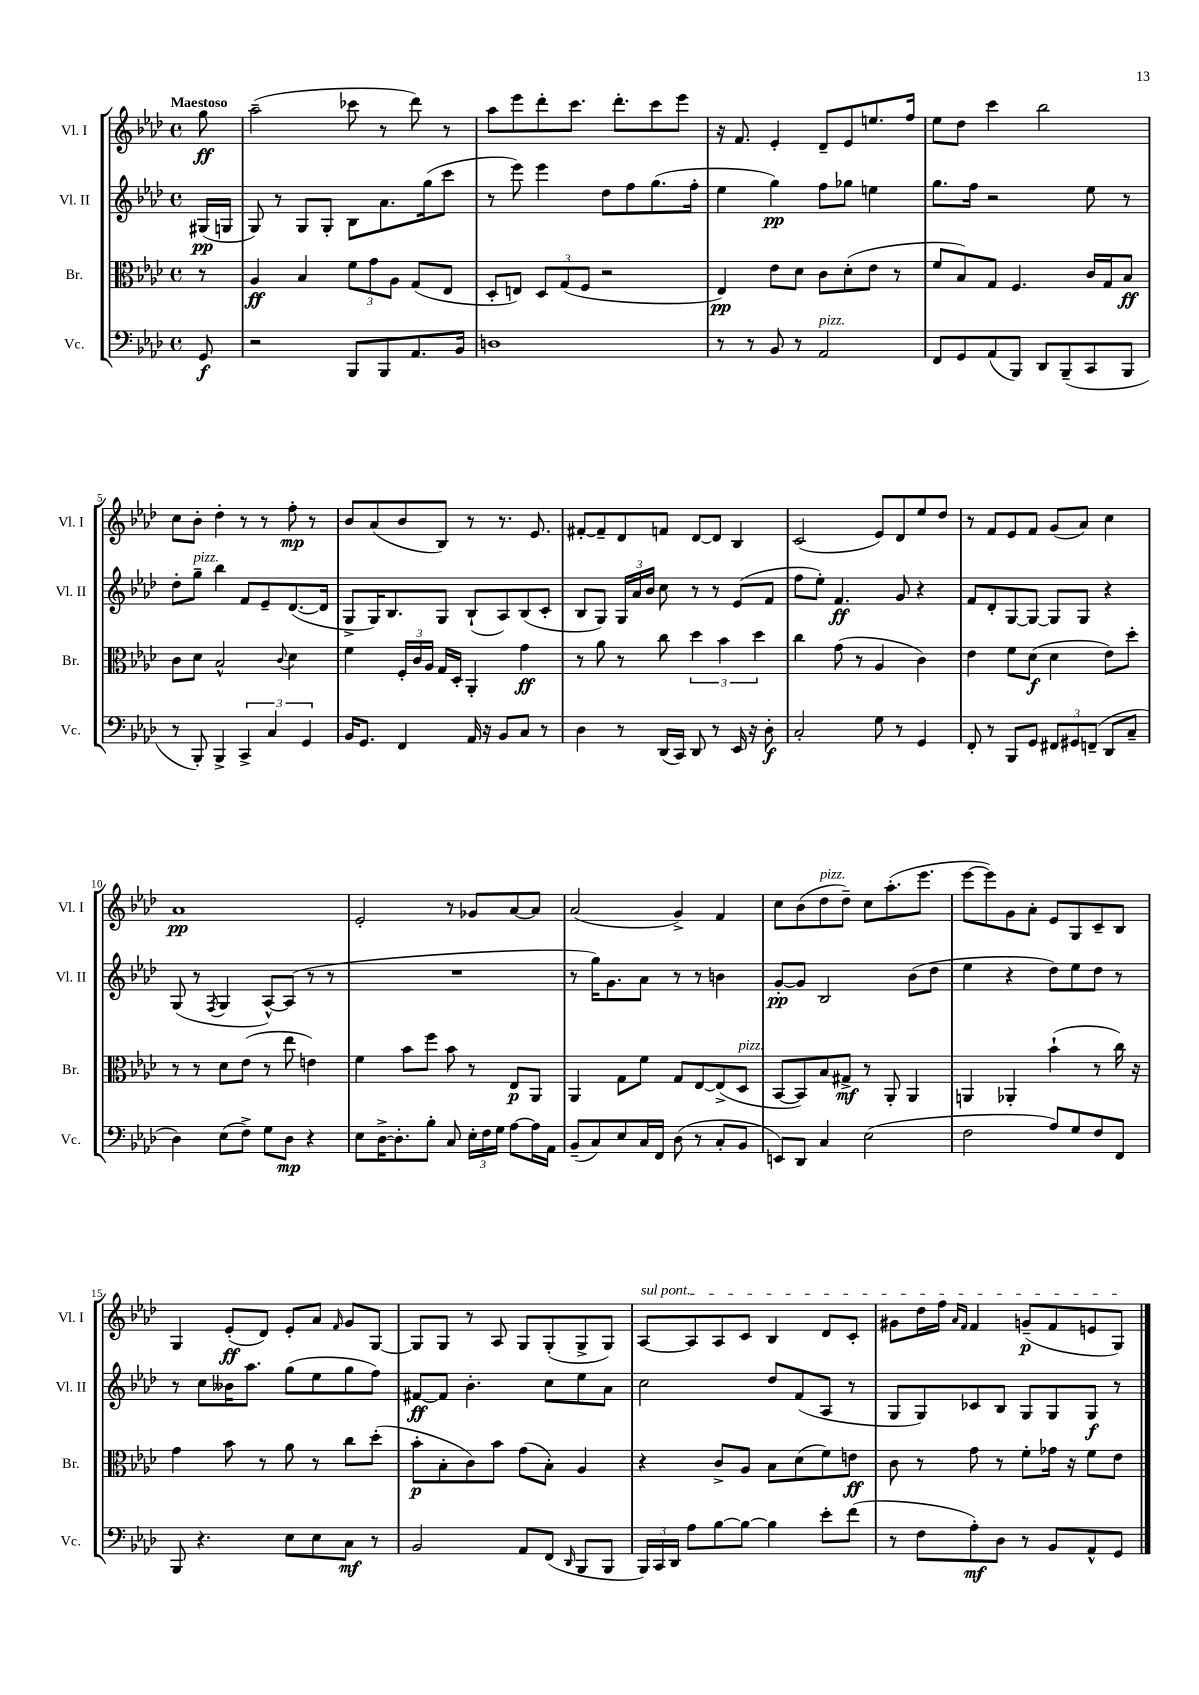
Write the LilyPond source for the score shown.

<<
\new StaffGroup <<
\new Staff = "s0" \with { instrumentName = "Vl. I" shortInstrumentName = "Vl. I" } {
    \clef treble \key aes \major \defaultTimeSignature \time 4/4 \partial 8 \tempo "Maestoso"
    \autoBeamOff g''8\ff |
    aes''2--( ces'''8 r8 des'''8) r8 |
    aes''8[ ees'''8 des'''8-. c'''8.] des'''8.[-. c'''8 ees'''8] |
    r16 f'8. ees'4-. des'8[-- ees'8 e''8. f''16] |
    ees''8[ des''8] c'''4 bes''2 |
    c''8[ bes'8]-. des''4-. r8 r8 f''8-.\mp r8 |
    bes'8[ aes'8( bes'8 bes8]) r8 r8. ees'8. |
    fis'8[~-. fis'8-- des'8 f'8] des'8[~ des'8] bes4 |
    c'2( ees'8[) des'8 ees''8 des''8] |
    r8 f'8[ ees'8 f'8] g'8[( aes'8]) c''4 |
    aes'1\pp |
    ees'2-. r8 ges'8[ aes'8~ aes'8] |
    aes'2( g'4->) f'4 |
    c''8[ bes'8( des''8^\markup { \italic "pizz." } des''8]--) c''8[ aes''8.-.( ees'''8.] |
    ees'''8[~ ees'''8) g'8 aes'8]-. ees'8[ g8 c'8-- bes8] |
    g4 ees'8[-.\ff( des'8]) ees'8[-. aes'8] \grace { f'16 } g'8[ g8]~ |
    g8[ g8] r8 aes8 g8[ g8-.( g8-> g8]) |
    \once \override TextSpanner.bound-details.left.text = \markup { \italic "sul pont." } aes8[~\startTextSpan aes8 aes8 c'8] bes4 des'8[ c'8]-. |
    gis'8[ des''16 f''16] \grace { aes'16[ f'16] } f'4 g'8[--\p( f'8 e'8 g8]\stopTextSpan) \bar "|." |
}
\new Staff = "s1" \with { instrumentName = "Vl. II" shortInstrumentName = "Vl. II" } {
    \clef treble \key aes \major \defaultTimeSignature \time 4/4 \partial 8
    \autoBeamOff gis16[\pp( g16] |
    g8) r8 g8[ g8]-. bes8[ aes'8. g''16( c'''8] |
    r8 ees'''8) ees'''4 des''8[ f''8 g''8.( f''16]-. |
    ees''4 g''4\pp) f''8[ ges''8] e''4 |
    g''8.[ f''16] r2 ees''8 r8 |
    des''8[-. g''8]--^\markup { \italic "pizz." } bes''4 f'8[ ees'8-- des'8.~( des'16] |
    g8[-> g16) bes8. g8] bes8[-!( aes8) bes8( c'8]-. |
    bes8[ g8]) \tuplet 3/2 { g16[ aes'16 bes'16] } c''8 r8 r8 ees'8[( f'8] |
    f''8[ ees''8]-.) f'4.\ff g'8 r4 |
    f'8[ des'8-. g8~ g8]~ g8[ g8] r4 |
    g8( r8 \acciaccatura { f8 } g4 aes8[~-^) aes8]( r8 r8 |
    R1 |
    r8 g''16[) g'8. aes'8] r8 r8 b'4 |
    g'8[~-.\pp g'8] bes2 bes'8[( des''8] |
    ees''4 r4 des''8[) ees''8 des''8] r8 |
    r8 c''8[ beses'16 aes''8.] g''8[( ees''8 g''8 f''8]) |
    fis'8[~\ff fis'8] bes'4.-. c''8[ ees''8 aes'8] |
    c''2 des''8[ f'8( aes8] r8 |
    g8[ g8) ces'8 bes8] g8[ g8 g8]\f r8 \bar "|." |
}
\new Staff = "s2" \with { instrumentName = "Br." shortInstrumentName = "Br." } {
    \clef alto \key aes \major \defaultTimeSignature \time 4/4 \partial 8
    \autoBeamOff r8 |
    aes4\ff bes4 \tuplet 3/2 { f'8[ g'8 aes8] } g8[( ees8] |
    des8[-. e8]) \tuplet 3/2 { des8[ g8( f8] } r2 |
    ees4\pp) ees'8[ des'8] c'8[ des'8-.( ees'8] r8 |
    f'8[ bes8) g8] f4. c'16[ g16 bes8]\ff |
    c'8[ des'8] bes2-^ \appoggiatura { c'8 } des'4 |
    f'4 \tuplet 3/2 { f16[-. c'16 aes16] } g16[ des16]-. aes,4-. g'4\ff |
    r8 aes'8 r8 c''8 \tuplet 3/2 { des''4 bes'4 des''4 } |
    c''4 g'8( r8 aes4 c'4) |
    ees'4 f'8[ des'8]\f( des'4 ees'8[) des''8]-. |
    r8 r8 des'8[ ees'8]( r8 ees''8 e'4) |
    f'4 bes'8[ f''8] bes'8 r8 ees8[\p aes,8] |
    aes,4 g8[ f'8] g8[ ees8~ ees8->( des8]^\markup { \italic "pizz." } |
    bes,8[~ bes,8) bes8 gis8]->\mf r8 aes,8-. aes,4 |
    a,4 aes,4-. bes'4-!( r8 c''16) r16 |
    g'4 bes'8 r8 aes'8 r8 c''8[ des''8]-.( |
    bes'8[-.\p bes8-. c'8) bes'8] g'8[( bes8]-.) aes4 |
    r4 c'8[-> aes8] bes8[ des'8( f'8) e'8]\ff |
    c'8 r8 g'8 r8 f'8[-. ges'16] r16 f'8[ ees'8] \bar "|." |
}
\new Staff = "s3" \with { instrumentName = "Vc." shortInstrumentName = "Vc." } {
    \clef bass \key aes \major \defaultTimeSignature \time 4/4 \partial 8
    \autoBeamOff g,8\f |
    r2 bes,,8[ bes,,8 aes,8. bes,16] |
    d1 |
    r8 r8 bes,8 r8 aes,2^\markup { \italic "pizz." } |
    f,8[ g,8 aes,8( bes,,8]) des,8[ bes,,8--( c,8 bes,,8] |
    r8 bes,,8-.) bes,,4-> \tuplet 3/2 { c,4-> c4 g,4 } |
    bes,16[ g,8.] f,4 aes,16 r16 bes,8[ c8] r8 |
    des4 r8 des,16[( c,16]) des,8 r8 ees,16 r16 des8-.\f |
    c2-. g8 r8 g,4 |
    f,8-. r8 bes,,8[ g,8] \tuplet 3/2 { fis,8[ gis,8 f,8]--( } des,8[ c8]-- |
    des4) ees8[( f8]->) g8[ des8]\mp r4 |
    ees8[ des16~-> des8.-. bes8]-. c8 \tuplet 3/2 { ees16[-. f16 g16] } aes8[~ aes16 aes,16] |
    bes,8[--( c8) ees8 c16 f,16] des8( r8 c8[-. bes,8] |
    e,8[) des,8] c4 ees2( |
    f2 aes8[) g8 f8 f,8] |
    bes,,8 r4. ees8[ ees8 c8]\mf r8 |
    bes,2 aes,8[ f,8]( \grace { des,16 } bes,,8[ bes,,8] |
    \tuplet 3/2 { bes,,16[) c,16 des,16] } aes8[ bes8~ bes8]~ bes4 ees'8[-. f'8]( |
    r8 f8[ aes8-.\mf) des8] r8 bes,8[ aes,8-^ g,8] \bar "|." |
}
>>
>>
